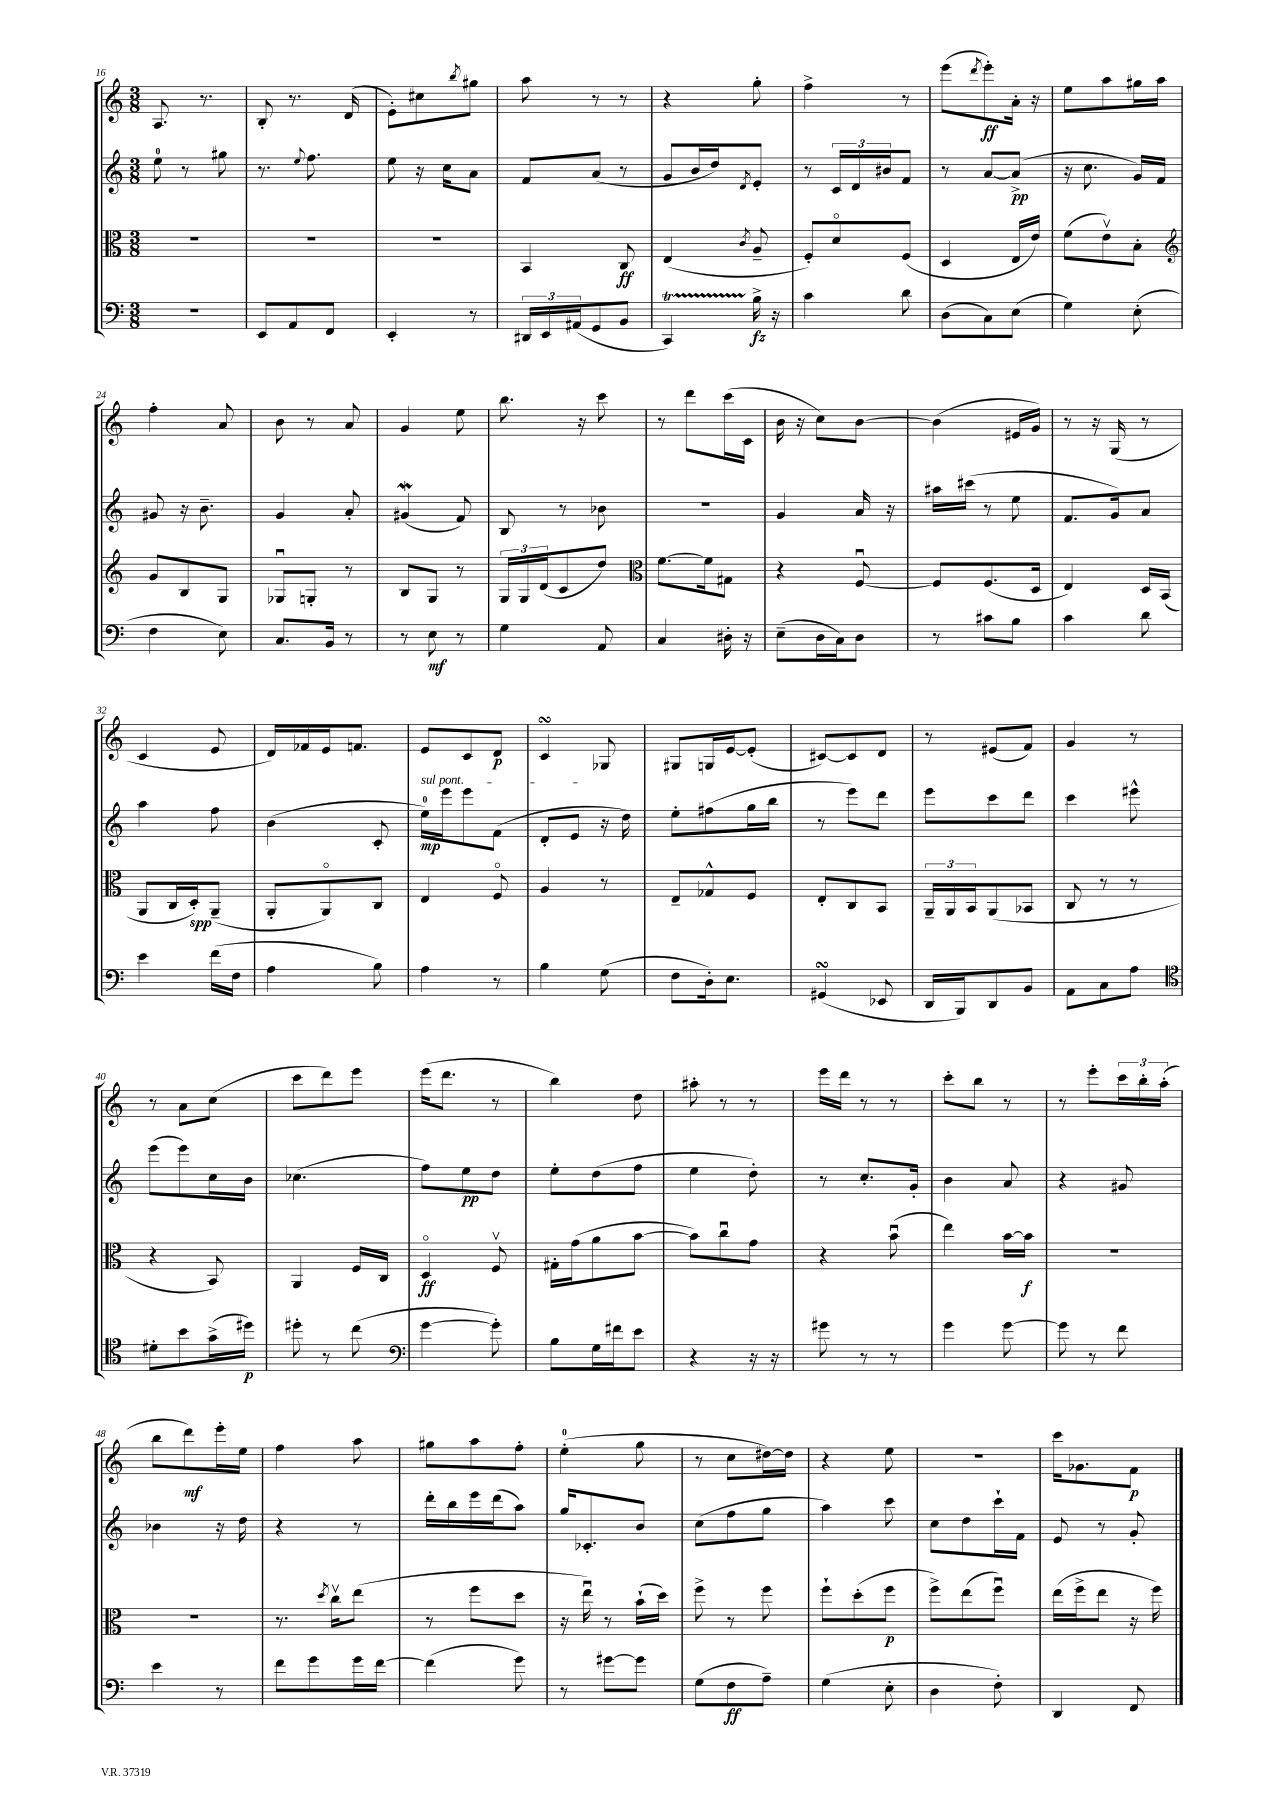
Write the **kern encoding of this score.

**kern	**kern	**kern	**kern
*staff4	*staff3	*staff2	*staff1
*clefF4	*clefC3	*clefG2	*clefG2
*k[]	*k[]	*k[]	*k[]
*M3/8	*M3/8	*M3/8	*M3/8
4.r	4.r	8ee\	8.A/
.	.	8r	.
.	.	.	8.r
.	.	8gg#\	.
=	=	=	=
8EE/L	4.r	8.r	8B'/
8AA/	.	.	8.r
.	.	8qqee/	.
.	.	8.ff\	.
8FF/J	.	.	.
.	.	.	(16d/
=	=	=	=
4EE'/	4.r	8ee\	8e'\L)
.	.	16r	8cc#\
.	.	16cc\LK	.
.	.	.	8qbb/
8r	.	8a\J	8gg#\J
=	=	=	=
24DD#/LL	4BB/	8f/L	8aa\
24EE/	.	.	.
(24AA#/J	.	.	.
8GG/	.	(8a/J	8r
8BB/J	8C/	8r	8r
=	=	=	=
4CC/)	(4E/	8g/L	4r
.	.	16b/L	.
.	.	16dd/J)	.
.	8qc/	8qd/	.
16B^\	8A~/	8e'/J	8gg'\
16r	.	.	.
=	=	=	=
4c\	8F'/L)	8r	4ff^\
.	8do/	24c/LL	.
.	.	24d/	.
.	.	24b#/J	.
8d\	(8F/J	8f/J	8r
=	=	=	=
(8D\L	4D/	8r	(8eee\L
.	.	.	8qddd/
8C\)	.	[8a/L	8eee'\)
(8E\J	16E/LL	(8a^/]J	16a'\Jk
.	16e/JJ)	.	16r
=	=	=	=
4G\)	(8f\L	16r	8ee\L
.	.	8.cc\	.
.	8ev\)	.	8aa\
(8E'\	8B'\J	16g/LL)	16gg#\L
.	.	16f/JJ	16aa\JJ
=	=	=	=
*	*clefG2	*	*
4F\	8g/L	8g#/	4ff'\
.	8B/	16r	.
.	.	8.b~\	.
8E\)	8G/J	.	8a/
=	=	=	=
8.C/L	8G-u/L	4g/	8b\
.	8G'/J	.	8r
16BB/Jk	.	.	.
8r	8r	8a'/	8a/
=	=	=	=
8r	8B/L	(4g#/	4g/
8E\	8G/J	.	.
8r	8r	8f/)	8ee\
=	=	=	=
4G\	24G/LL	8B/	8.bb\
.	24G/	.	.
.	(24d/J	.	.
.	8c/	8r	.
.	.	.	16r
8AA/	8dd/J)	8b-\	8ccc\
=	=	=	=
*	*clefC3	*	*
4C/	[8.f\L	4.r	8r
.	.	.	8ddd\L
.	16f\]k	.	.
16D#'\	8G#\J	.	(16ccc\L
16r	.	.	16c\JJ
=	=	=	=
(8E~\L	4r	4g/	16b\
.	.	.	16r
16D\L	.	.	8cc\L)
16C\J)	.	.	.
8D\J	[8Fu/	16a/	[8b\J
.	.	16r	.
=	=	=	=
8r	8F/]L	16aa#\LL	(4b\]
.	.	(16ccc#\JJ	.
8c#\L	(8.F/	8r	.
8B\J	.	8ee\	16e#/LL
.	16D/Jk	.	16g/JJ)
=	=	=	=
4c\	4E/)	8.f/L	8r
.	.	.	16r
.	.	16g/k)	(16G/
8d\	16D/LL	8a/J	8r
.	(16BB/JJ	.	.
=	=	=	=
4e\	8AA/L	4aa\	4c/
.	16C/L	.	.
.	16D'/J)	.	.
(16f\LL	(8AA~/J	8ff\	8e/
16F\JJ	.	.	.
=	=	=	=
4A\	8AA'/L	(4b\	16d/LL)
.	.	.	16f-/
.	8AAo/)	.	16e/J
.	.	.	8.f/J
8B\)	8C/J	8c'/	.
=	=	=	=
4A\	4E/	16ee\LL)	8e/L
.	.	16eee\J	.
.	.	8eee\	8c/
8r	8Fo/	(8f\J	8d/J
=	=	=	=
4B\	4A/	8d'/L	4c/
.	.	8e/J	.
(8G\	8r	16r	8G-/
.	.	16dd\)	.
=	=	=	=
8F\L	8E~/L	8ee'\L	8G#/L
16D'\k)	8G-^^/	(8ff#\	16G/L
8.E\J	.	.	[16e/J
.	8F/J	16gg\L	(8e'/]J
.	.	16bb\JJ	.
=	=	=	=
(4GG#/	8E'/L	8r	[8c#/L)
.	8C/	8eee\L)	8c#/]
8EE-/	8BB/J	8ddd\J	8d/J
=	=	=	=
16DD/LL	24AA~/LL	8eee\L	8r
.	24AA/	.	.
16BBB/J)	.	.	.
.	24BB/J	.	.
8DD/	(8AA/	8ccc\	(8e#/L
8BB/J	8BB-/J	8ddd\J	8f/J)
=	=	=	=
8AA\L	8C/	4ccc\	4g/
8C\	8r	.	.
8A\J	8r	8eee#^^\	8r
=	=	=	=
*clefC4	*	*	*
8d#'\L	4r	(8eee\L	8r
8b\	.	8eee\)	8a\L
(16g^\L	8BB/)	16cc\L	(8cc\J
16dd#\JJ)	.	16b\JJ	.
=	=	=	=
8dd#'\	4AA/	(4.cc-\	8ccc\L
8r	.	.	8ddd\)
(8cc\	16F/LL	.	8eee\J
.	16C/JJ	.	.
=	=	=	=
*clefF4	*	*	*
[4g\	4Do/	8ff\L)	(16eee\LK
.	.	.	8.ddd\J
.	.	8ee\	.
8g'\])	8Fv/	8dd\J	8r
=	=	=	=
8B\L	16G#'\LL	8ee'\L	4bb\)
.	(16g\J	.	.
16G\L	8a\	(8dd\	.
16f#\J	.	.	.
8e\J	[8b\J	8ff\J	8dd\
=	=	=	=
4r	8b\]L)	4ee\	8aa#'\
.	8ccu\	.	8r
16r	8g\J	8dd'\)	8r
16r	.	.	.
=	=	=	=
8g#\	4r	8r	16eee\LL
.	.	.	16ddd\JJ
8r	.	8.cc'/L	8r
8r	(8bu\	.	8r
.	.	16g'/Jk	.
=	=	=	=
4g\	4ee\)	4b\	8ccc'\L
.	.	.	8bb\J
[8g\	[16b\LL	8a/	8r
.	16b\]JJ	.	.
=	=	=	=
8g\]	4.r	4r	8r
8r	.	.	8eee'\L
8f\	.	8g#/	24ccc\L
.	.	.	24bb'\
.	.	.	(24aa'\JJ
=	=	=	=
4e\	4.r	4b-\	8bb\L
.	.	.	8ddd\)
8r	.	16r	16eee'\L
.	.	16dd\	16ee\JJ
=	=	=	=
8f\L	8.r	4r	4ff\
8g\	.	.	.
.	8qdd/	.	.
.	16ccv\LK	.	.
16g\L	(8ee\J	8r	8aa\
[16f\JJ	.	.	.
=	=	=	=
(4f\]	8r	16ddd'\LL	8gg#\L
.	.	16bb\	.
.	8ff\L	16eee\	8aa\
.	.	(16ddd\J	.
8g\)	8dd\J	8aa\J)	8ff'\J
=	=	=	=
8r	16r	16gg/LK	(4ee'\
.	16eeu\)	8.c-'/	.
[8g#\L	8r	.	.
8g#\]J	(16b`\LL	8b/J	8gg\
.	16dd\JJ)	.	.
=	=	=	=
(8G\L	8ff^\	(8cc\L	8r
8F\	8r	8ff\	8cc\L
8A~\J)	8ff\	8gg\J	[16dd#\L)
.	.	.	16dd#\]JJ
=	=	=	=
(4G\	8ff`\L	4aa\)	4r
.	(8dd'\	.	.
8E'\	8ff\J	8ccc\	8ee\
=	=	=	=
4D\	8ff^\L)	8cc\L	4.r
.	(8ee\	8dd\	.
8F'\)	8ffu\J)	16ccc`\L	.
.	.	16f\JJ	.
=	=	=	=
4DD/	(16ee\LL	8e/	16ccc\LK
.	16ff^\J	.	8.g-\
.	8ee\J	8r	.
8FF/	16r	8g'/	8f\J
.	16ff\)	.	.
==	==	==	==
*-	*-	*-	*-
